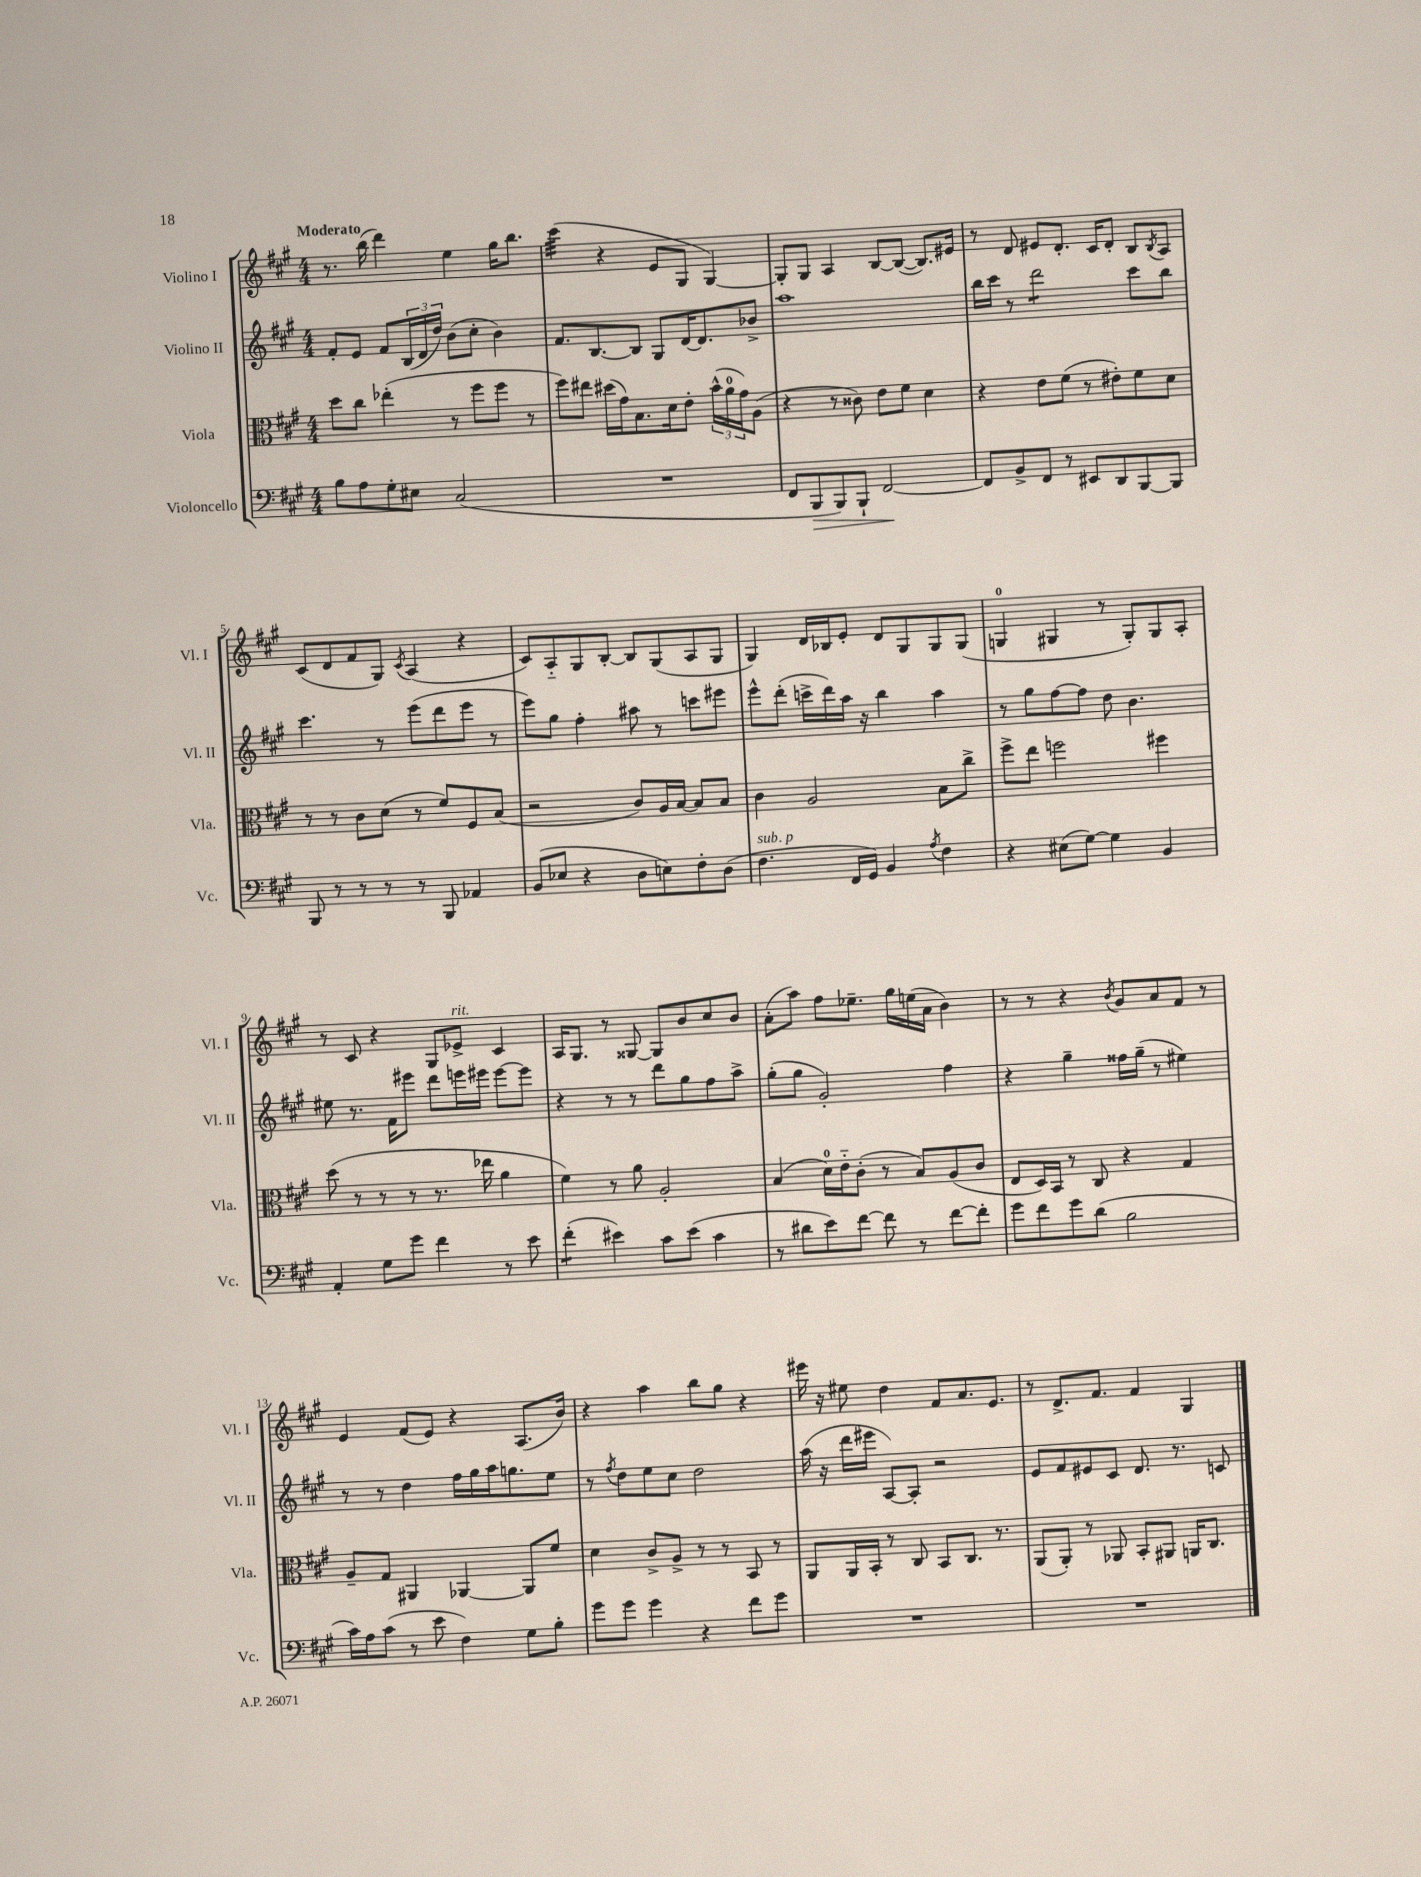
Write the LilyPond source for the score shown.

<<
\new StaffGroup <<
\new Staff = "s0" \with { instrumentName = "Violino I" shortInstrumentName = "Vl. I" } {
    \clef treble \key a \major \numericTimeSignature \time 4/4 \tempo "Moderato"
    r8. b''16( d'''4) e''4 gis''16 b''8. |
    cis'''4:32( r4 e'8 gis8 gis4~) |
    gis8-. gis8 a4 b8~ b8~( b8.) eis'16 |
    r8 d'8 eis'8 d'8.-. cis'16 d'8-. b8 \acciaccatura { b8 } a8 |
    cis'8( d'8 fis'8 gis8) \acciaccatura { cis'8 } a4( r4 |
    cis'8) a8-_ gis8 b8~-. b8 gis8( a8 gis8 |
    gis4) d'16 bes16 e'8-. d'8 gis8 gis8 gis8( |
    g4-0 gis4 r8 gis8-.) gis8 a8-. |
    r8 cis'8 r4 gis8 ees'8->^\markup { \italic "rit." } cis'4 |
    a16 gis8. r8 gisis8~ gisis8 b'8 cis''8 b'8 |
    a'8-.( a''8) fis''8 ees''8.-- gis''16 e''16( a'16 b'4) |
    r8 r8 r4 \acciaccatura { b'8 } gis'8 a'8 fis'8 r8 |
    e'4 fis'8( e'8) r4 a8.( b'16) |
    r4 a''4 b''8 gis''8 r4 |
    eis'''16 r16 eis''8 d''4 fis'8 a'8. e'8. |
    r8 d'8.-> fis'8. fis'4 gis4 \bar "|." |
}
\new Staff = "s1" \with { instrumentName = "Violino II" shortInstrumentName = "Vl. II" } {
    \clef treble \key a \major \numericTimeSignature \time 4/4
    fis'8-. e'8 fis'8 \tuplet 3/2 { b16( d'16 d''16) } b'8( cis''8-. b'4) |
    fis'8. b8.~ b8 gis8 d'16~ d'8. bes'8-> |
    a''1 |
    b''16 cis'''16 r8 d'''2:8 cis'''8 b''8 |
    cis'''4. r8 e'''8( d'''8 e'''8 r8 |
    e'''8) gis''8 fis''4-. ais''8 r8 c'''8 eis'''8 |
    e'''8-^ d'''8-.( c'''16-> d'''16) a''16 r16 b''4 a''4 |
    r8 gis''8 fis''8~ fis''8 d''8 b'4. |
    eis''8 r8. fis'16 eis'''8 d'''8 e'''16 eis'''16 eis'''8~ eis'''8 |
    r4 r8 r8 d'''8 gis''8 fis''8 a''8-> |
    gis''8-.( gis''8 gis'2-.) fis''4 |
    r4 gis''4-- fisis''16 gis''16--( r8 eis''4) |
    r8 r8 d''4 fis''16 gis''16 a''16 g''8. e''8 |
    r8 \acciaccatura { fis''8 } d''8 e''8 cis''8 d''2 |
    a''16( r16 d'''16 eis'''16 a8~) a8-. r2 |
    e'8 fis'8 eis'8 cis'8 d'8. r8. c'8 \bar "|." |
}
\new Staff = "s2" \with { instrumentName = "Viola" shortInstrumentName = "Vla." } {
    \clef alto \key a \major \numericTimeSignature \time 4/4
    d''8 cis''8 ees''4-.( r8 fis''8 fis''8 r8 |
    fis''8) eis''8 dis''16( gis'16) b8. d'16 e'8-. \tuplet 3/2 { b'16-^( a'16-0 gis'16) } a8( |
    r4 r8 cisis'8) e'8 fis'8 d'4 |
    r4 e'8 fis'8( r8 eis'8-.) fis'8 d'8 |
    r8 r8 cis'8 d'8( r8 fis'8) fis8 b8( |
    r2 cis'8) a16 b16~ b8 b8 |
    cis'4 a2 b8 cis''8-> |
    fis''8-> e''8 f''2 fis''4 |
    d''8( r8 r8 r8 r8. ees''16 a'4 |
    fis'4) r8 a'8 a2-. |
    b4( d'16-0) e'16-_ cis'8-.( r8 b8) a8( cis'8 |
    e8 d16) b,16 r8 cis8 r4 gis4 |
    a8-- gis8 ais,4 aes,4~ aes,8 fis'8 |
    d'4 cis'8-> a8-> r8 r8 b,8 r8 |
    a,8 a,16 b,16-. r8 cis8 b,8 cis8. r8. |
    a,8( a,8-.) r8 aes,8 b,8-. ais,8 a,16 cis8. \bar "|." |
}
\new Staff = "s3" \with { instrumentName = "Violoncello" shortInstrumentName = "Vc." } {
    \clef bass \key a \major \numericTimeSignature \time 4/4
    b8 a8 gis8-. eis8 cis2( |
    R1 |
    fis,8 b,,8\> b,,8) b,,8-! fis,2~\! |
    fis,8 b,8-> fis,8 r8 eis,8 d,8 b,,8~ b,,8 |
    b,,8 r8 r8 r8 r8 b,,8 aes,4 |
    b,8( ees8 r4 d8 e8) fis8-. d8( |
    fis4.^\markup { \italic "sub. p" } fis,16 gis,16) b,4 \acciaccatura { a8 } fis4 |
    r4 eis8( gis8~) gis4 b,4 |
    a,4-. gis8 gis'8 fis'4 r8 e'8 |
    fis'4:8-.( eis'4) cis'8 eis'8( cis'4 |
    r8 dis'8 e'8) fis'8~ fis'8 r8 fis'8~ fis'8-. |
    gis'8 fis'8 gis'8 d'8( b2 |
    cis'16) a16 cis'8( r8 e'8 fis4) gis8 b8-. |
    gis'8 gis'8 gis'4 r4 fis'8 gis'8 |
    R1 |
    R1 \bar "|." |
}
>>
>>
